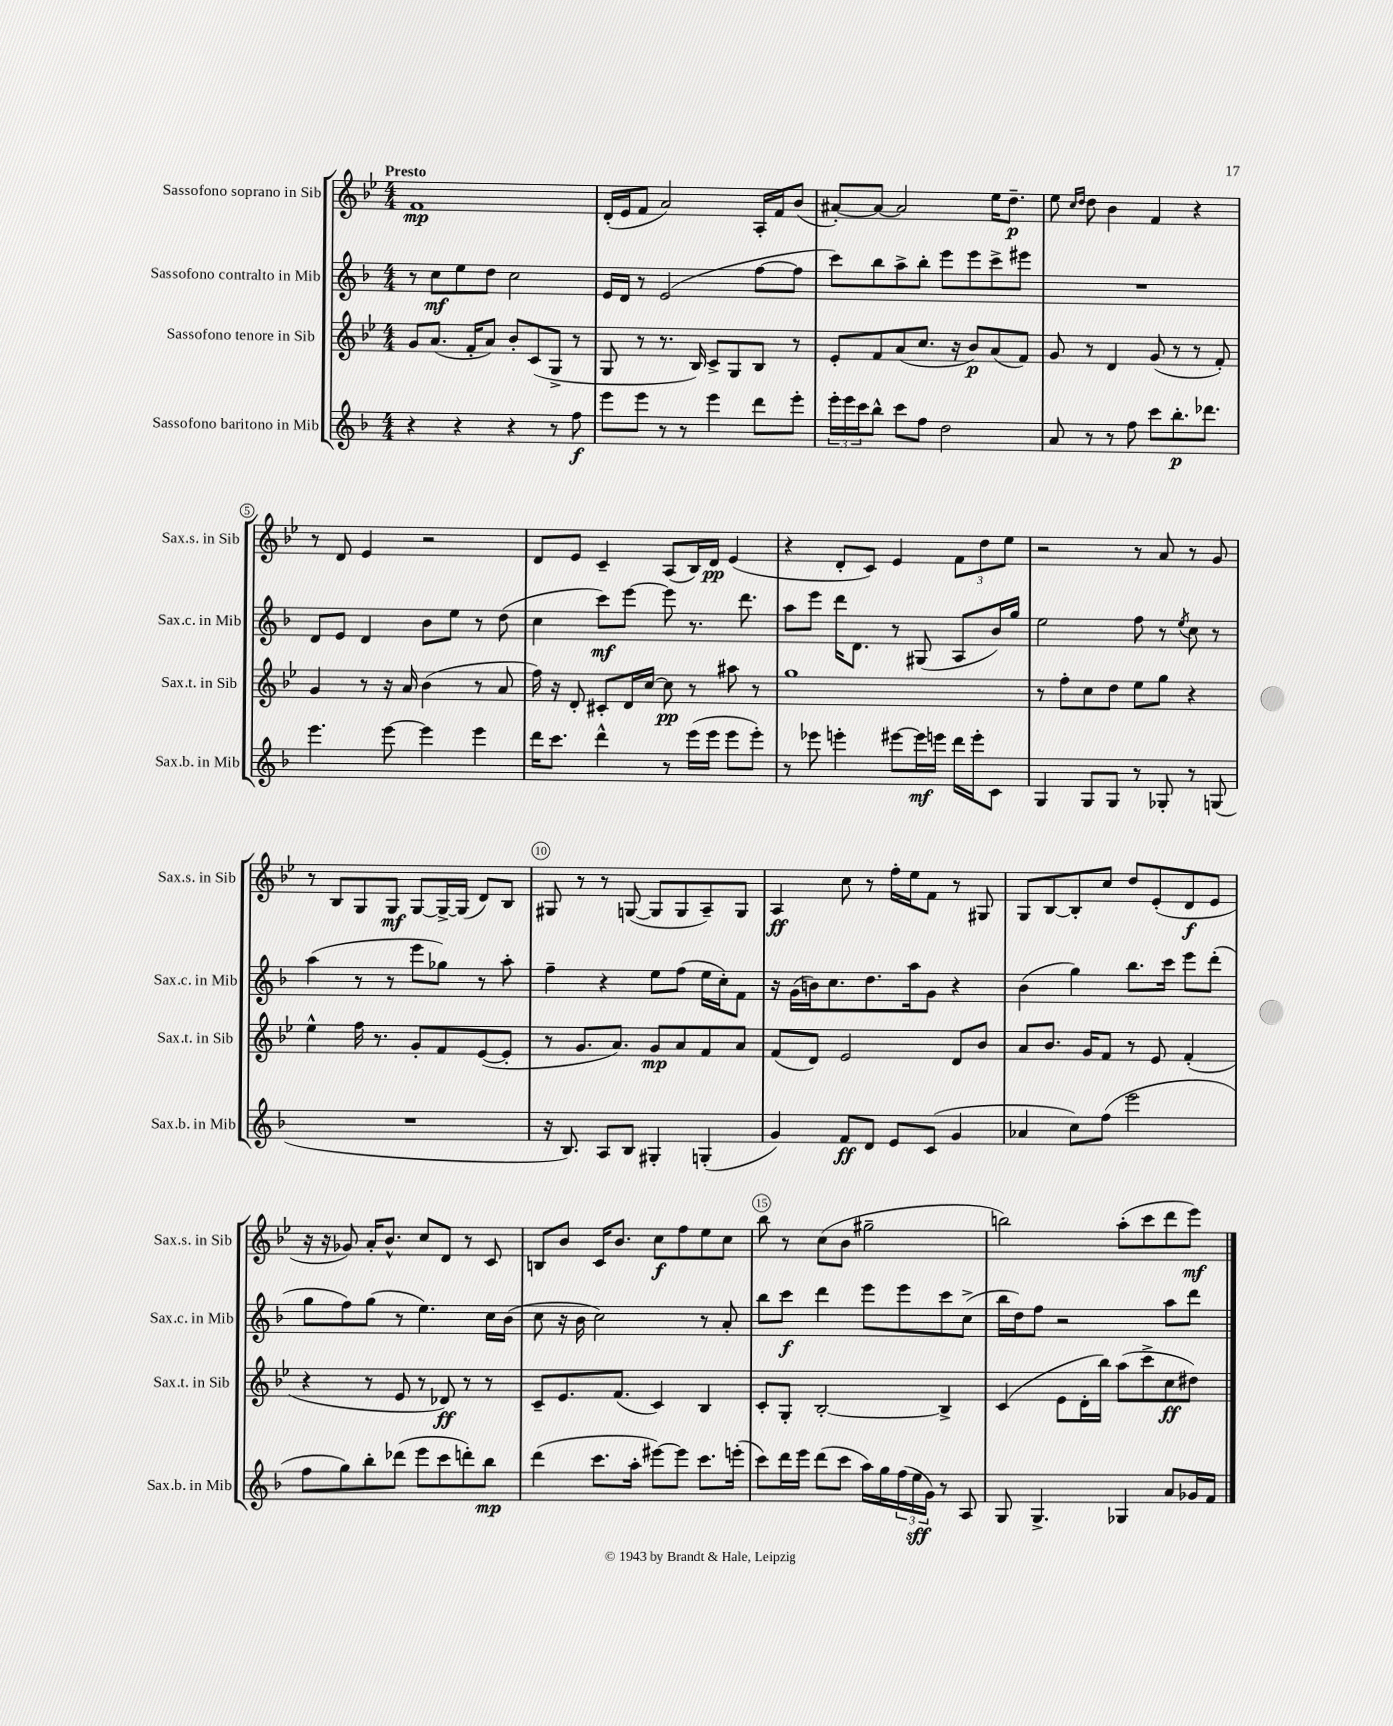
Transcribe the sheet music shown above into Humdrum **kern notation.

**kern	**kern	**kern	**kern
*staff4	*staff3	*staff2	*staff1
*clefG2	*clefG2	*clefG2	*clefG2
*k[b-]	*k[b-e-]	*k[b-]	*k[b-e-]
*M4/4	*M4/4	*M4/4	*M4/4
4r	8g	8r	1f
.	(8.a	8cc	.
4r	.	8ee	.
.	16f'	.	.
.	8a)	8dd	.
4r	8b-'	2cc	.
.	(8c	.	.
8r	8G^	.	.
8ff	8r	.	.
=	=	=	=
8eee	8G	16e	(16d'
.	.	16d	16e-
8eee	8r	8r	8f
8r	8.r	(2e	2a)
8r	.	.	.
.	16B-)	.	.
4eee	8c^	.	.
.	8G	.	.
8ddd	8B-	[8ff	16A'
.	.	.	16f
8eee'	8r	8ff]	(8b-
=	=	=	=
24eee'	8e-'	8ccc)	[8a#')
24eee	.	.	.
24ccc	.	.	.
8bb-^^	8f	8bb-	8a#_
8ccc	(8a	8aa^	2a#]
8ff	8.cc	8bb-'	.
2dd	.	8eee	.
.	16r	.	.
.	8b-)	8eee	.
.	(8a	8ccc^	16ee-
.	.	.	8.dd~
.	8f)	8eee#	.
=	=	=	=
8a	8g	1r	8ee-
.	.	.	16qqcc
.	.	.	16qqdd
8r	8r	.	8dd
8r	4d	.	4b-
8ff	.	.	.
8ccc	(8g	.	4f
8.bb-'	8r	.	.
.	8r	.	4r
8.ddd-	.	.	.
.	8f')	.	.
=	=	=	=
4.eee	4g	8d	8r
.	.	8e	8d
.	8r	4d	4e-
[8eee	16r	.	.
.	16a	.	.
4eee]	(4b-	8b-	2r
.	.	8ee	.
4eee	8r	8r	.
.	8a	(8dd	.
=	=	=	=
16ddd	16ff)	4cc	8d
8.ccc	16r	.	.
.	8d'	.	8e-
4ddd^^	8c#'	8ccc)	4c~
.	16d	[8eee	.
.	[16cc	.	.
8r	8cc]	8eee]	(8A
(16eee	8r	8.r	16B-)
16eee	.	.	16d
8eee	8aa#	.	(4e-
.	.	8.ddd	.
8eee')	8r	.	.
=	=	=	=
8r	1gg	8aa	4r
8eee-	.	8eee	.
4eee'	.	16ddd	8d'
.	.	8.d	.
.	.	.	8c)
[8eee#	.	8r	4e-
16eee#]	.	(8G#	.
16eee	.	.	.
16ddd	.	8A	12f
16eee'	.	.	.
.	.	.	12dd
8c	.	16b-)	.
.	.	.	12ee-
.	.	16gg	.
=	=	=	=
4G	8r	2ee	2r
.	8ff'	.	.
8G	8cc	.	.
8G	8dd	.	.
8r	8ee-	8ff	8r
8G-'	8gg	8r	8a
.	.	8qee	.
8r	4r	8cc	8r
(8G	.	8r	8g
=	=	=	=
1r	4ee-^^	(4aa	8r
.	.	.	8B-
.	16ff	8r	8G
.	8.r	.	.
.	.	8r	8G
.	8g'	8eee	[8G
.	8f	8gg-)	16G^_
.	.	.	(16G]
.	([8e-	8r	8d)
.	8e-']	8aa'	8B-
=	=	=	=
16r	8r	4ff~	8G#
8.B-)	.	.	.
.	8.g	.	8r
8A	.	4r	8r
.	8.a)	.	.
8B-	.	.	([8G
4G#'	8g	8ee	8G]
.	8a	(8ff	8G
(4G'	8f	16ee	8A~)
.	.	16cc')	.
.	8a	8f	8G
=	=	=	=
4g)	(8f	16r	4A
.	.	(16g	.
.	8d)	16b)	.
.	.	8.cc	.
8f	2e-	.	8cc
8d	.	8.dd	8r
8e	.	.	16ff'
.	.	16aa	16ee-
(8c	.	8g	8f
4g	8d	4r	8r
.	8b-	.	8G#
=	=	=	=
4a-	8a	(4b-	8G
.	8.b-	.	[8B-
8cc)	.	4gg)	8B-']
.	16g	.	.
(8ff	8f	.	8cc
2eee	8r	8.bb-	8dd
.	8e-	.	(8e-'
.	.	16ccc	.
.	(4f'	8eee	8d
.	.	(8ddd'	8e-
=	=	=	=
8ff	4r	8gg	16r
.	.	.	16r
8gg)	.	8ff)	8g-)
8bb-'	8r	(8gg	16a'
.	.	.	8.b-^^
(8ddd-	8e-	8r	.
8eee	8r	4.ee)	8cc
8ccc	8d-)	.	8d
8ddd')	8r	.	8r
8bb-	8r	16cc	8c
.	.	(16b-	.
=	=	=	=
(4ddd	8c~	8cc	8B
.	8.e-	16r	8b-
.	.	16b-	.
8.ccc	.	2cc)	16c
.	(8.f	.	8.b-
16aa'	.	.	.
[8eee#)	4c)	.	8cc
8eee#]	.	.	8ff
8.ccc	4B-	8r	8ee-
.	.	8a'	8cc
(16eee'	.	.	.
=	=	=	=
8ccc)	8c'	8bb-	8bb-
16ddd	8G'	8ccc	8r
16eee	.	.	.
(8ddd	[2B-'	4ddd	(8cc
8ccc	.	.	8b-
16aa)	.	8eee	2gg#~
16gg	.	.	.
(24ff	.	8eee	.
24ee	.	.	.
24g)	.	.	.
8r	4B-^]	8ccc	.
8A	.	(8cc^	.
=	=	=	=
8G	(4c	16bb-	2bb)
.	.	16dd)	.
4.G^	.	8ff	.
.	8e-	2r	.
.	16d'	.	.
.	16bb-)	.	.
4G-	(8aa	.	(8aa'
.	8ccc^	.	8ccc
8a	8cc	8aa	8ddd
16g-	8dd#)	8ddd	8eee-)
16f	.	.	.
==	==	==	==
*-	*-	*-	*-
